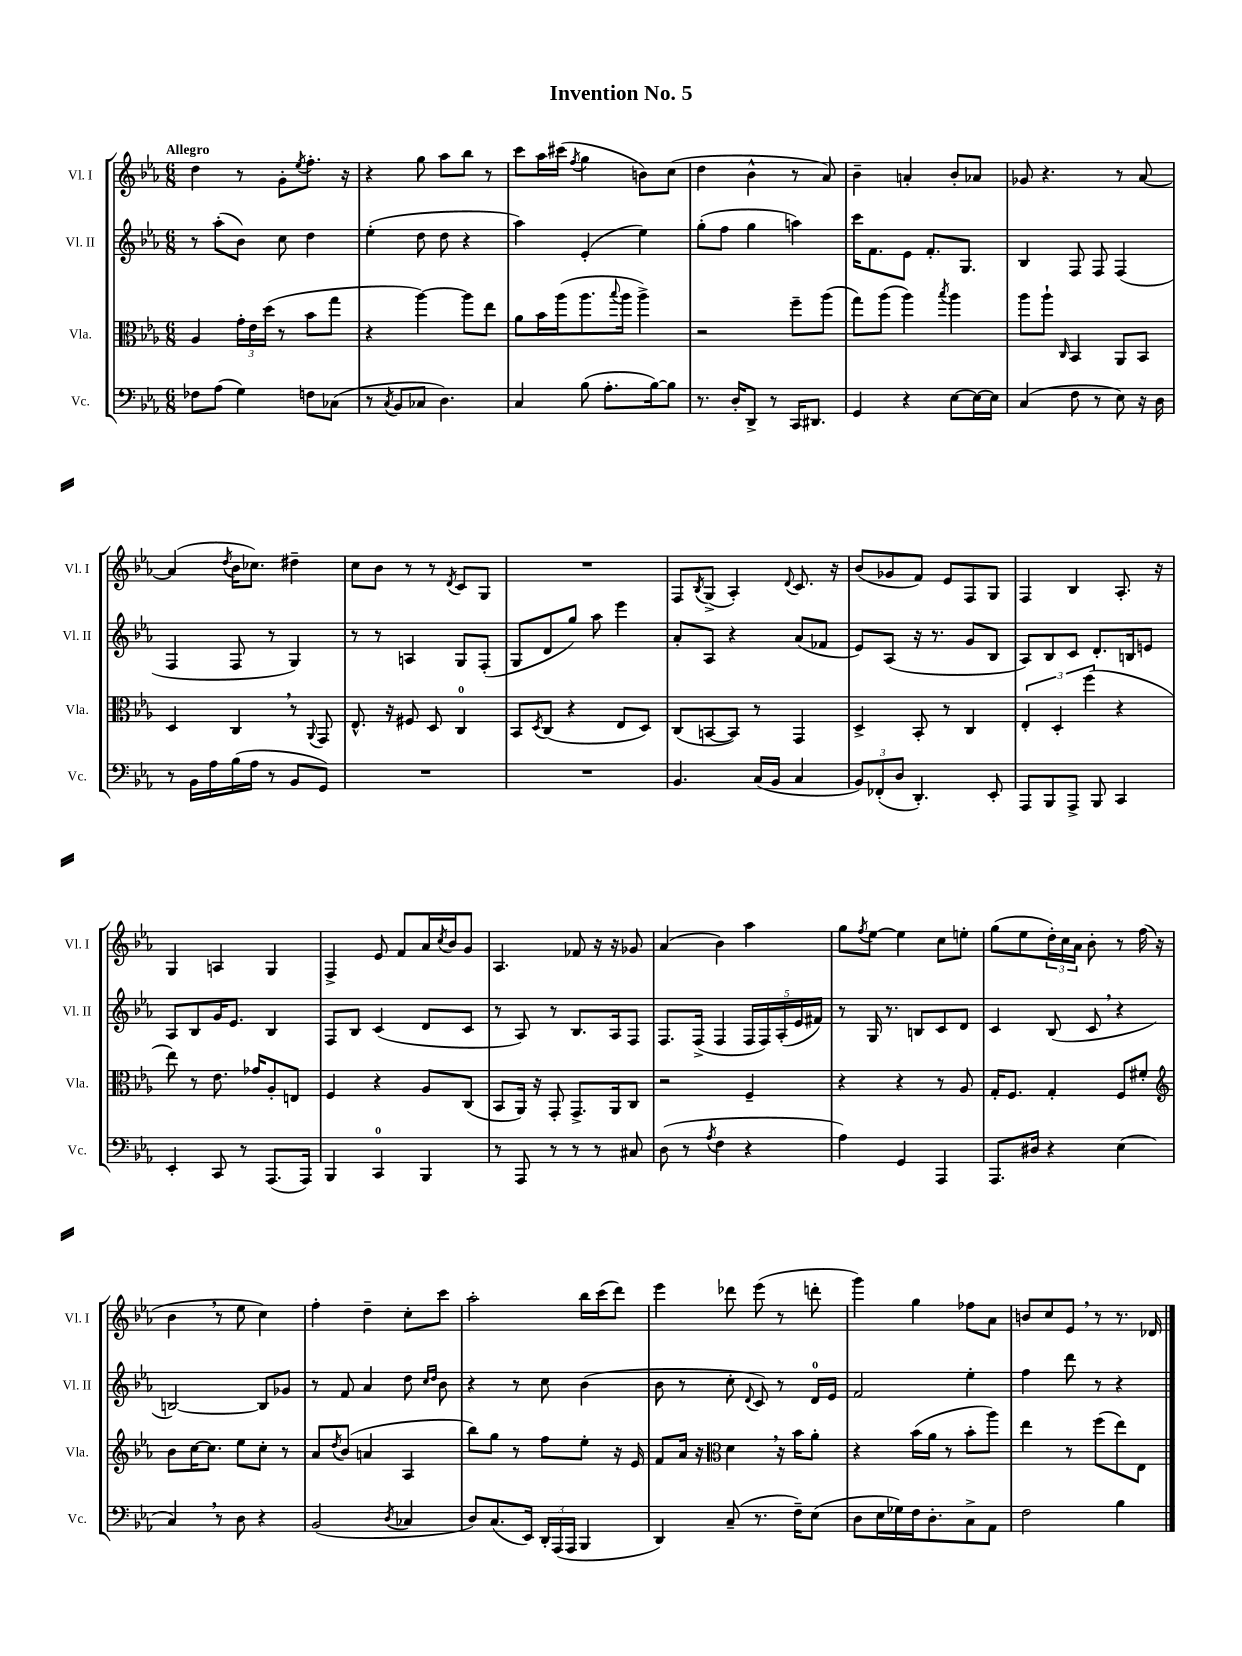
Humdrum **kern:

**kern	**kern	**kern	**kern
*staff4	*staff3	*staff2	*staff1
*clefF4	*clefC3	*clefG2	*clefG2
*k[b-e-a-]	*k[b-e-a-]	*k[b-e-a-]	*k[b-e-a-]
*M6/8	*M6/8	*M6/8	*M6/8
8F-\L	4A-/	8r	4dd\
(8A-\J	.	(8aa-'\L	.
4G\)	24g'\LL	8b-\J)	8r
.	24e-\	.	.
.	(24dd\JJ	.	.
.	8r	8cc\	8g'\L
.	.	.	8qee-/
8F\L	8b-\L	4dd\	8.ff'\J
(8C-\J	8gg\J	.	.
.	.	.	16r
=	=	=	=
8r	4r	(4ee-'\	4r
8qC/	.	.	.
8BB-/L	.	.	.
8C-/J	[4aa-\)	8dd\	8gg\
4.D\)	.	8dd\	8aa-\L
.	8aa-\]L	4r	8bb-\J
.	8ee-\J	.	8r
=	=	=	=
4C/	8a-\L	4aa-\)	8ccc\L
.	16b-\L	.	16aa-\L
.	(16aa-\J	.	(16ccc#\JJ
.	.	.	8qff/
(8B-\	8.aa-\	(4e-'/	4gg\
8.A-'\L	.	.	.
.	8qqbb-/	.	.
.	16aa-\Jk	.	.
.	4aa-^\)	4ee-\)	8b\L)
[16B-\k)	.	.	.
8B-\]J	.	.	(8cc\J
=	=	=	=
8.r	2r	(8gg'\L	4dd\
.	.	8ff\J	.
16D'/LK	.	.	.
8DD^/J	.	4gg\	4b-^^\
8r	.	.	.
16CC/LK	8ff~\L	4aa\)	8r
8.DD#/J	.	.	.
.	(8aa-\J	.	8a-/)
=	=	=	=
4GG/	8gg\L)	16ccc\LK	4b-~\
.	.	8.f\	.
.	(8aa-\J	.	.
4r	4aa-\)	8e-\J	4a'/
.	.	8.f'/L	.
.	8qbb-/	.	.
[8E-\L	4aa-\	.	8b-'/L
.	.	8.G/J	.
16E-\_L	.	.	8a-/J
16E-\]JJ	.	.	.
=	=	=	=
(4C/	8aa-\L	4B-/	8g-/
.	8aa-`\J	.	4.r
.	16qqC/	.	.
8F\	4BB-/	8F/	.
8r	.	8F/	.
8E-\)	8AA-/L	(4F/	8r
16r	8BB-/J	.	[8a-/
16D\	.	.	.
=	=	=	=
8r	4D/	4F/	(4a-/]
16BB-\LL	.	.	.
16A-\	.	.	.
.	.	.	8qdd/
(16B-\	4C/	8F/	16b-\LK
16A-\JJ	.	.	8.cc-\J)
8r	.	8r	.
8BB-/L	8r	4G/)	4dd#~\
.	8qqAA-/	.	.
8GG/J)	8GG/	.	.
=	=	=	=
2.r	8.E-^^/	8r	8cc\L
.	.	8r	8b-\J
.	16r	.	.
.	8F#/	4A/	8r
.	8D/	.	8r
.	.	.	8qd/
.	4C/	8G/L	8c/L
.	.	(8F'/J	8G/J
=	=	=	=
2.r	8BB-/L	8G/L	2.r
.	8qD/	.	.
.	(8C/J	8d/	.
.	4r	8gg/J)	.
.	.	8aa-\	.
.	8E-/L	4eee-\	.
.	8D/J)	.	.
=	=	=	=
4.BB-/	(8C/L	8a-'/L	8F/L
.	.	.	8qB-/
.	[8BB/	8A-/J	(8G^/J
.	8BB/]J)	4r	4A-'/)
(16C/LL	8r	.	.
16BB-/JJ	.	.	.
.	.	.	8qqd/
4C/	4GG/	(8a-/L	8.c/
.	.	8f-/J	.
.	.	.	16r
=	=	=	=
12BB-/L)	4D^/	8e-/L)	(8b-/L
(12FF-'/	.	.	.
.	.	(8A-/J	8g-/
12D/J	.	.	.
4.DD'/)	8BB-'/	16r	8f/J)
.	.	8.r	.
.	8r	.	8e-/L
.	4C/	8g/L	8F/
8EE-'/	.	8B-/J	8G/J
=	=	=	=
8AAA-/L	6E-'/	8A-/L)	4F/
8BBB-/	.	8B-/	.
.	6D'/	.	.
8AAA-^/J	.	8c/J	4B-/
.	(6ff\	.	.
8BBB-/	.	8.d'/L	.
4CC/	4r	.	8.A-'/
.	.	16B/k	.
.	.	8e/J	.
.	.	.	16r
=	=	=	=
4EE-'/	8ee-\)	8A-/L	4G/
.	8r	8B-/	.
8CC/	8.e-\	16g/K	4A/
.	.	8.e-/J	.
8r	.	.	.
.	16g-/LK	.	.
(8.AAA-/L	8A-'/	4B-/	4G/
.	8E/J	.	.
16AAA-/Jk)	.	.	.
=	=	=	=
4BBB-/	4F/	8F/L	4F^/
.	.	8B-/J	.
4CC/	4r	(4c/	8e-/
.	.	.	8f/L
4BBB-/	8A-/L	8d/L	16a-/L
.	.	.	8qcc/
.	.	.	16b-/J
.	(8C/J	8c/J	8g/J
=	=	=	=
8r	8BB-/L	8r	4.A-/
8AAA-/	16AA-/Jk)	8A-/)	.
.	16r	.	.
8r	8GG'/	8r	.
8r	8.GG^/L	8.B-/L	8f-/
8r	.	.	16r
.	16AA-/k	16A-/k	16r
8C#/	8C/J	8F/J	8g-/
=	=	=	=
(8D\	2r	8.F/L	(4a-/
8r	.	.	.
.	.	(16F^/Jk	.
8qA-/	.	.	.
4F\	.	4F/	4b-\)
4r	4F~/	20F/LL	4aa-\
.	.	20F/)	.
.	.	(20A-'/	.
.	.	20e-/	.
.	.	20f#/JJ)	.
=	=	=	=
4A-\)	4r	8r	8gg\L
.	.	.	8qff/
.	.	16G/	[8ee-\J
.	.	8.r	.
4GG/	4r	.	4ee-\]
.	.	8B/L	.
4AAA-/	8r	8c/	8cc\L
.	8A-/	8d/J	8ee'\J
=	=	=	=
8.AAA-/L	16G'/LK	4c/	(8gg\L
.	8.F/J	.	.
.	.	.	8ee-\
16D#/Jk	.	.	.
4r	4G'/	(8B-/	24dd'\L)
.	.	.	24cc\
.	.	.	24a-\JJ
.	.	8c/	8b-'\
(4E-\	8F/L	4r	8r
.	8f#'/J	.	(16ff\
.	.	.	16r
=	=	=	=
*	*clefG2	*	*
4C/)	8b-\L	[2B/)	4b-\
.	[16cc\K	.	.
.	8.cc\]J	.	.
8r	.	.	8r
8D\	8ee-\L	.	8ee-\
4r	8cc'\J	8B/]L	4cc\)
.	8r	8g-/J	.
=	=	=	=
(2BB-/	8a-/L	8r	4ff'\
.	8qdd/	.	.
.	(8b-/J	8f/	.
.	4a/	4a-/	4dd~\
8qD/	.	.	.
4C-/	4A-/	8dd\	8cc'\L
.	.	16qqcc/LL	.
.	.	16qqdd/JJ	.
.	.	8b-\	8ccc\J
=	=	=	=
8D/L)	8bb-\L)	4r	2aa-'\
(8.C/	8gg\J	.	.
.	8r	8r	.
16EE-/Jk)	.	.	.
24DD'/LL	8ff\L	8cc\	.
(24AAA-/	.	.	.
24AAA-/JJ	.	.	.
4BBB-/	8ee-'\J	(4b-\	16bb-\LL
.	.	.	(16ccc\J
.	16r	.	8ddd\J)
.	16e-/	.	.
=	=	=	=
4DD/)	8f/L	8b-\	4eee-\
.	16a-/Jk	8r	.
.	16r	.	.
*	*clefC3	*	*
(8C~/	4d\	8cc'\	8ddd-\
.	.	8qqd/	.
8.r	.	8c/)	(8eee-\
.	16r	8r	8r
16F~\LK)	16b-\LK	.	.
(8E-\J	8a-'\J	16d/LL	8ddd'\
.	.	16e-/JJ	.
=	=	=	=
8D\L	4r	2f/	4ggg\)
16E-\L	.	.	.
16G-\)	.	.	.
16F\J	(16b-\LL	.	4gg\
8.D'\	16a-\JJ	.	.
.	8r	.	.
8C^\	8b-'\L	4ee-'\	8ff-\L
8AA-\J	8aa-\J)	.	8a-\J
=	=	=	=
2F\	4ee-\	4ff\	8b/L
.	.	.	8cc/
.	8r	8ddd\	8e-/J
.	(8ff\L	8r	8r
4B-\	8ee-\)	4r	8.r
.	8E-\J	.	.
.	.	.	16d-/
==	==	==	==
*-	*-	*-	*-
